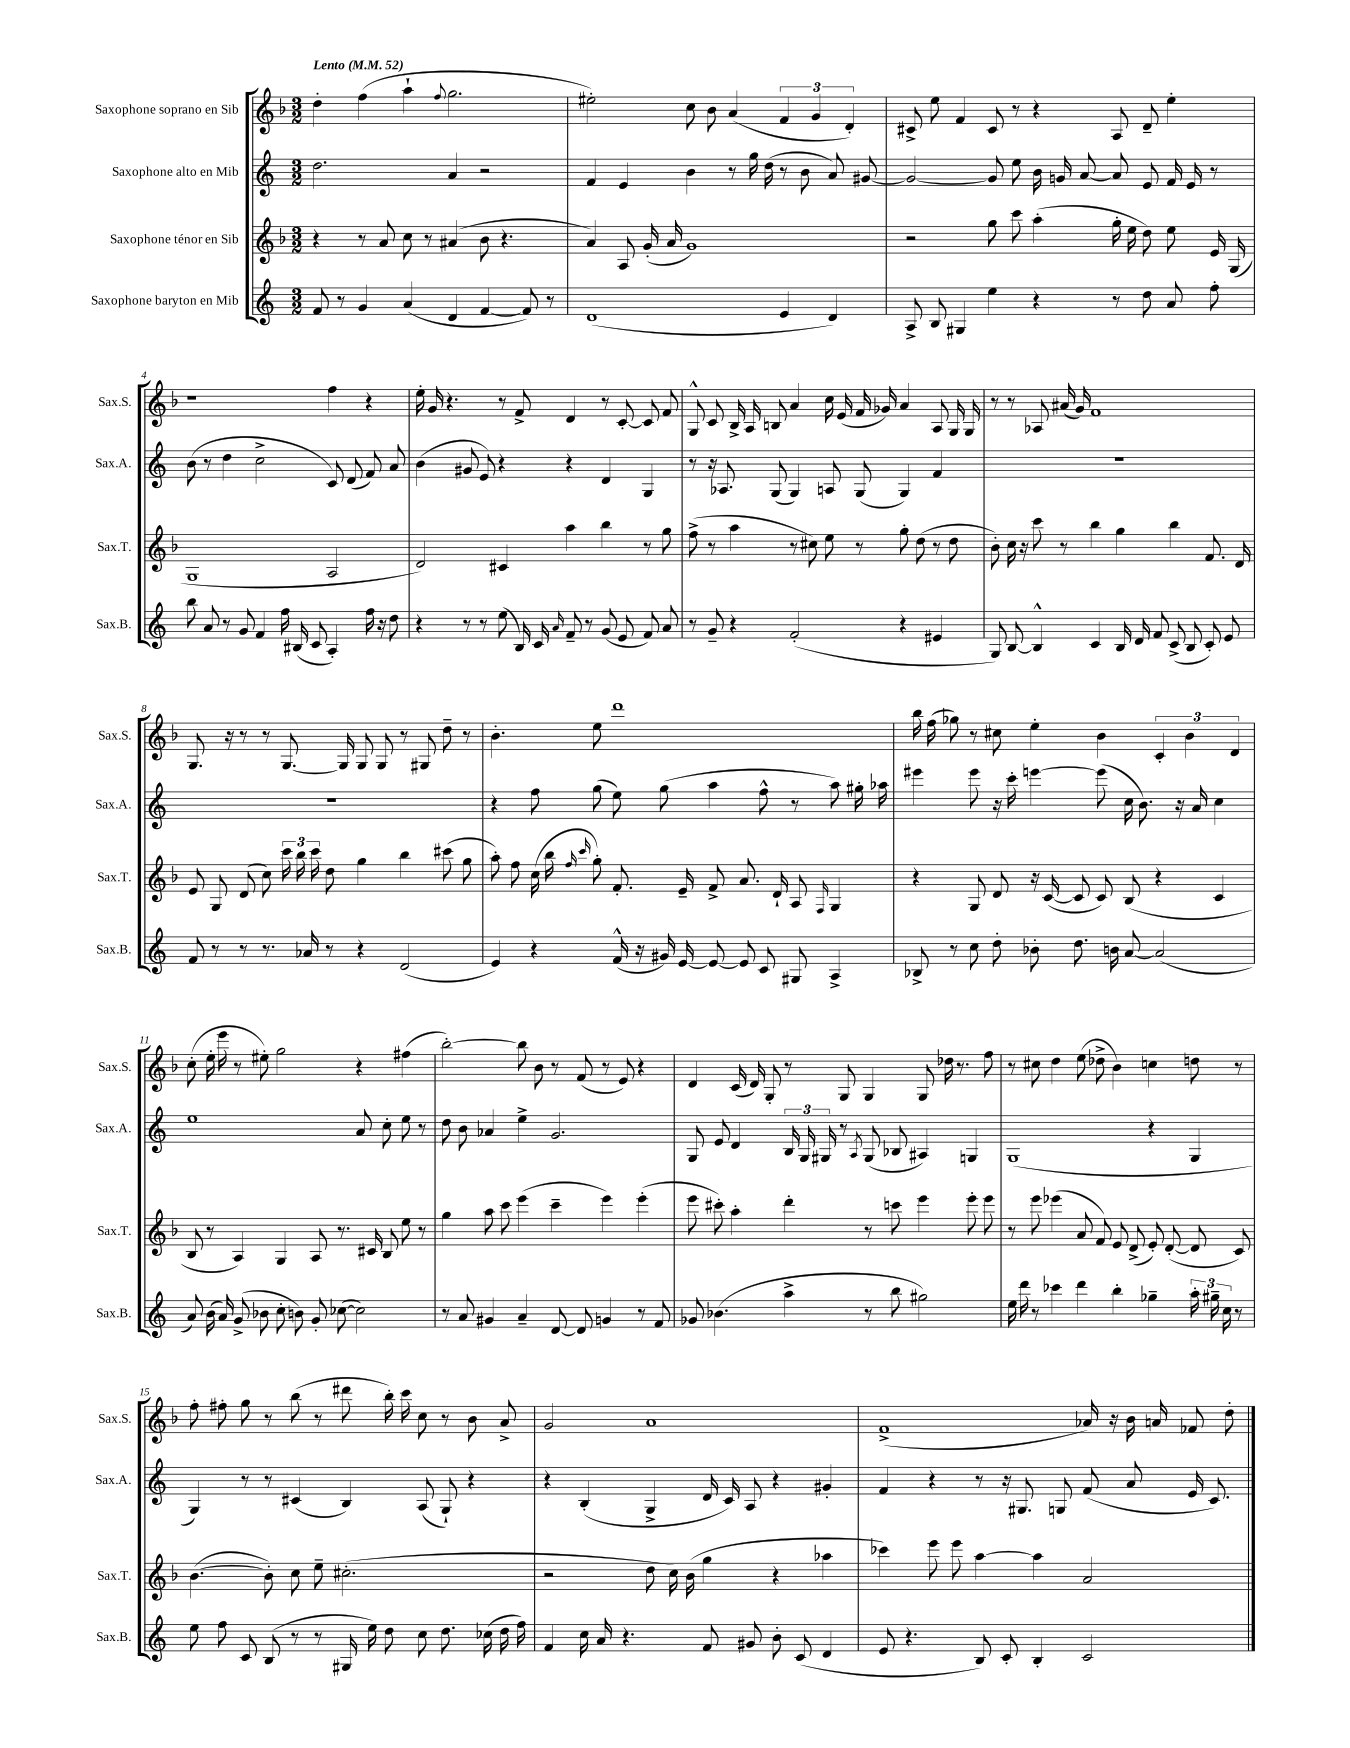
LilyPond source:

<<
\new StaffGroup <<
\new Staff = "s0" \with { instrumentName = "Saxophone soprano en Sib" shortInstrumentName = "Sax.S." } {
    \clef treble \key f \major \numericTimeSignature \time 3/2 \tempo "Lento" 4 = 52
    \autoBeamOff d''4-. f''4( a''4-! \appoggiatura { f''8 } g''2. |
    eis''2-.) c''8 bes'8 a'4( \tuplet 3/2 { f'4 g'4 d'4-.) } |
    cis'8-> e''8 f'4 cis'8 r8 r4 a8 d'8-- e''4-. |
    r1 f''4 r4 |
    e''16-. g'16 r4. r8 f'8-> d'4 r8 c'8~-. c'8 f'8 |
    g8-^ c'8 bes16-> a16 b8 a'4 c''16 e'16( f'16 ges'16) a'4 a8 g16 g16 |
    r8 r8 aes8 ais'16( g'16) f'1 |
    g8. r16 r8 r8 g8.~ g16 g8 g8 r8 gis8 d''8-- r8 |
    bes'4.-. e''8 d'''1 |
    bes''16 f''16( ges''8) r8 cis''8 e''4-. bes'4 \tuplet 3/2 { c'4-. bes'4 d'4 } |
    c''8-.( e''16-. e'''16 r8 eis''8-.) g''2 r4 fis''4( |
    bes''2~-.) bes''8 bes'8 r8 f'8( r8 e'8) r4 |
    d'4 c'16( d'16) g8-. r8 g8 g4 g8 des''16 r8. f''8 |
    r8 cis''8 d''4 e''8( des''8-> bes'4) c''4 d''8 r8 |
    f''8-. fis''8-. g''8 r8 bes''8( r8 dis'''8 bes''16-.) c'''16 c''8 r8 bes'8 a'8-> |
    g'2 a'1 |
    f'1->( aes'16) r16 bes'16 a'16 fes'8 d''8-. \bar "|." |
}
\new Staff = "s1" \with { instrumentName = "Saxophone alto en Mib" shortInstrumentName = "Sax.A." } {
    \clef treble \key c \major \numericTimeSignature \time 3/2
    \autoBeamOff d''2. a'4 r2 |
    f'4 e'4 b'4 r8 g''16 d''16( r8 b'8 a'8) gis'8~ |
    gis'2~ gis'8 e''8 b'16 g'16 a'8~ a'8 e'8 f'16 e'16 r8 |
    b'8( r8 d''4 c''2-> c'8) d'8( f'8) a'8 |
    b'4( gis'8 e'8) r4 r4 d'4 g4 |
    r8 r16 aes8. g8( g4) a8 g8( g4) f'4 |
    R1. |
    R1. |
    r4 f''8 g''8( e''8) g''8( a''4 f''8-^ r8 a''8) gis''16-. aes''16 |
    eis'''4 eis'''8 r16 c'''16-. e'''4~ e'''8( c''16 b'8.) r16 a'16 c''4 |
    e''1 a'8 c''8-. e''8 r8 |
    d''8 b'8 aes'4 e''4-> g'2. |
    g8 e'8 d'4 \tuplet 3/2 { b16 g16 gis16 } r8 \acciaccatura { a8 } gis8( bes8 ais4) g4 |
    g1( r4 g4 |
    g4) r8 r8 cis'4( b4) a8( g8-!) r4 |
    r4 b4-.( g4-> d'16 c'16) a8 r4 gis'4-. |
    f'4 r4 r8 r16 gis8. g8 f'8( a'8 e'16 c'8.) \bar "|." |
}
\new Staff = "s2" \with { instrumentName = "Saxophone ténor en Sib" shortInstrumentName = "Sax.T." } {
    \clef treble \key f \major \numericTimeSignature \time 3/2
    \autoBeamOff r4 r8 a'8 c''8 r8 ais'4( bes'8 r4. |
    a'4) a8 g'16-.( a'16 g'1) |
    r2 g''8 c'''8 a''4-.( g''16-. e''16 d''8) e''8 e'16 g16( |
    g1 a2 |
    d'2) cis'4 a''4 bes''4 r8 g''8 |
    f''8->( r8 a''4 r8 cis''8) e''8 r8 g''8-. d''8( r8 d''8 |
    bes'8-.) c''16 r16 c'''8 r8 bes''4 g''4 bes''4 f'8. d'16 |
    e'8 g8 d'8( c''8) \tuplet 3/2 { c'''16 bes''16 c'''16 } d''8 g''4 bes''4 cis'''8( g''8 |
    a''8-.) f''8 c''16( bes''16 \grace { f''16 c'''16 } g''8-.) f'8.-. e'16-- f'8-> a'8. d'16-! a8 \grace { f16 } g4 |
    r4 g8 d'8 r16 c'16~( c'8 c'8) bes8( r4 c'4 |
    bes8 r8 a4) g4 a8 r8. cis'16 bes8 e''8 r8 |
    g''4 a''8 c'''8 e'''4( c'''4-- e'''4) e'''4-.( |
    e'''8 cis'''8-.) a''4-. d'''4-. r8 c'''8 e'''4 e'''8-. e'''8 |
    r8 e'''8 ees'''4( a'8 f'8) e'8 d'8->( e'8-.) d'8~-.( d'8 c'8) |
    bes'4.~( bes'8-.) c''8 e''8-- cis''2.-.( |
    r2 d''8 c''16) bes'16( g''4 r4 aes''4 |
    ces'''4) e'''8 e'''8 a''4~ a''4 a'2 \bar "|." |
}
\new Staff = "s3" \with { instrumentName = "Saxophone baryton en Mib" shortInstrumentName = "Sax.B." } {
    \clef treble \key c \major \numericTimeSignature \time 3/2
    \autoBeamOff f'8 r8 g'4 a'4( d'4 f'4~ f'8) r8 |
    d'1( e'4 d'4) |
    a8-> b8 gis4 e''4 r4 r8 d''8 a'8 f''8-. |
    b''8 a'8 r8 g'8 f'4 f''16 bis16( c'8 a4-.) f''16 r16 d''8 |
    r4 r8 r8 e''8( b16) c'16 \grace { a'16 } f'8-- r8 g'8( e'8 f'8) a'8 |
    r8 g'8-- r4 f'2-.( r4 eis'4 |
    g8) b8~ b4-^ c'4 b16 d'16 f'8 c'8->( b8 c'8-.) e'8 |
    f'8 r8 r8 r8. aes'16 r8 r4 d'2( |
    e'4) r4 f'16-^( r16 gis'16) e'16~ e'8~ e'8 c'8 gis8 a4-> |
    bes8-> r8 c''8 d''8-. bes'8-. d''8. b'16 a'8~ a'2( |
    a'8) b'16( a'16) g'8->( bes'8 c''8-. b'8) g'8-. ces''8~( ces''2) |
    r8 a'8 gis'4 a'4-- d'8~ d'8 g'4 r8 f'8 |
    ges'8 bes'4.( a''4-> r8 b''8 gis''2) |
    e''16 d'''16 r8 ces'''4 d'''4 b''4-. ges''4-- \tuplet 3/2 { a''16-. gis''16-- c''16 } r8 |
    e''8 f''8 c'8 b8( r8 r8 gis16 e''16) d''8 c''8 d''8. ces''16( d''16 f''16) |
    f'4 c''16 a'16 r4. f'8 gis'8 b'8-. c'8( d'4 |
    e'8 r4. b8) c'8-. b4-. c'2 \bar "|." |
}
>>
>>
